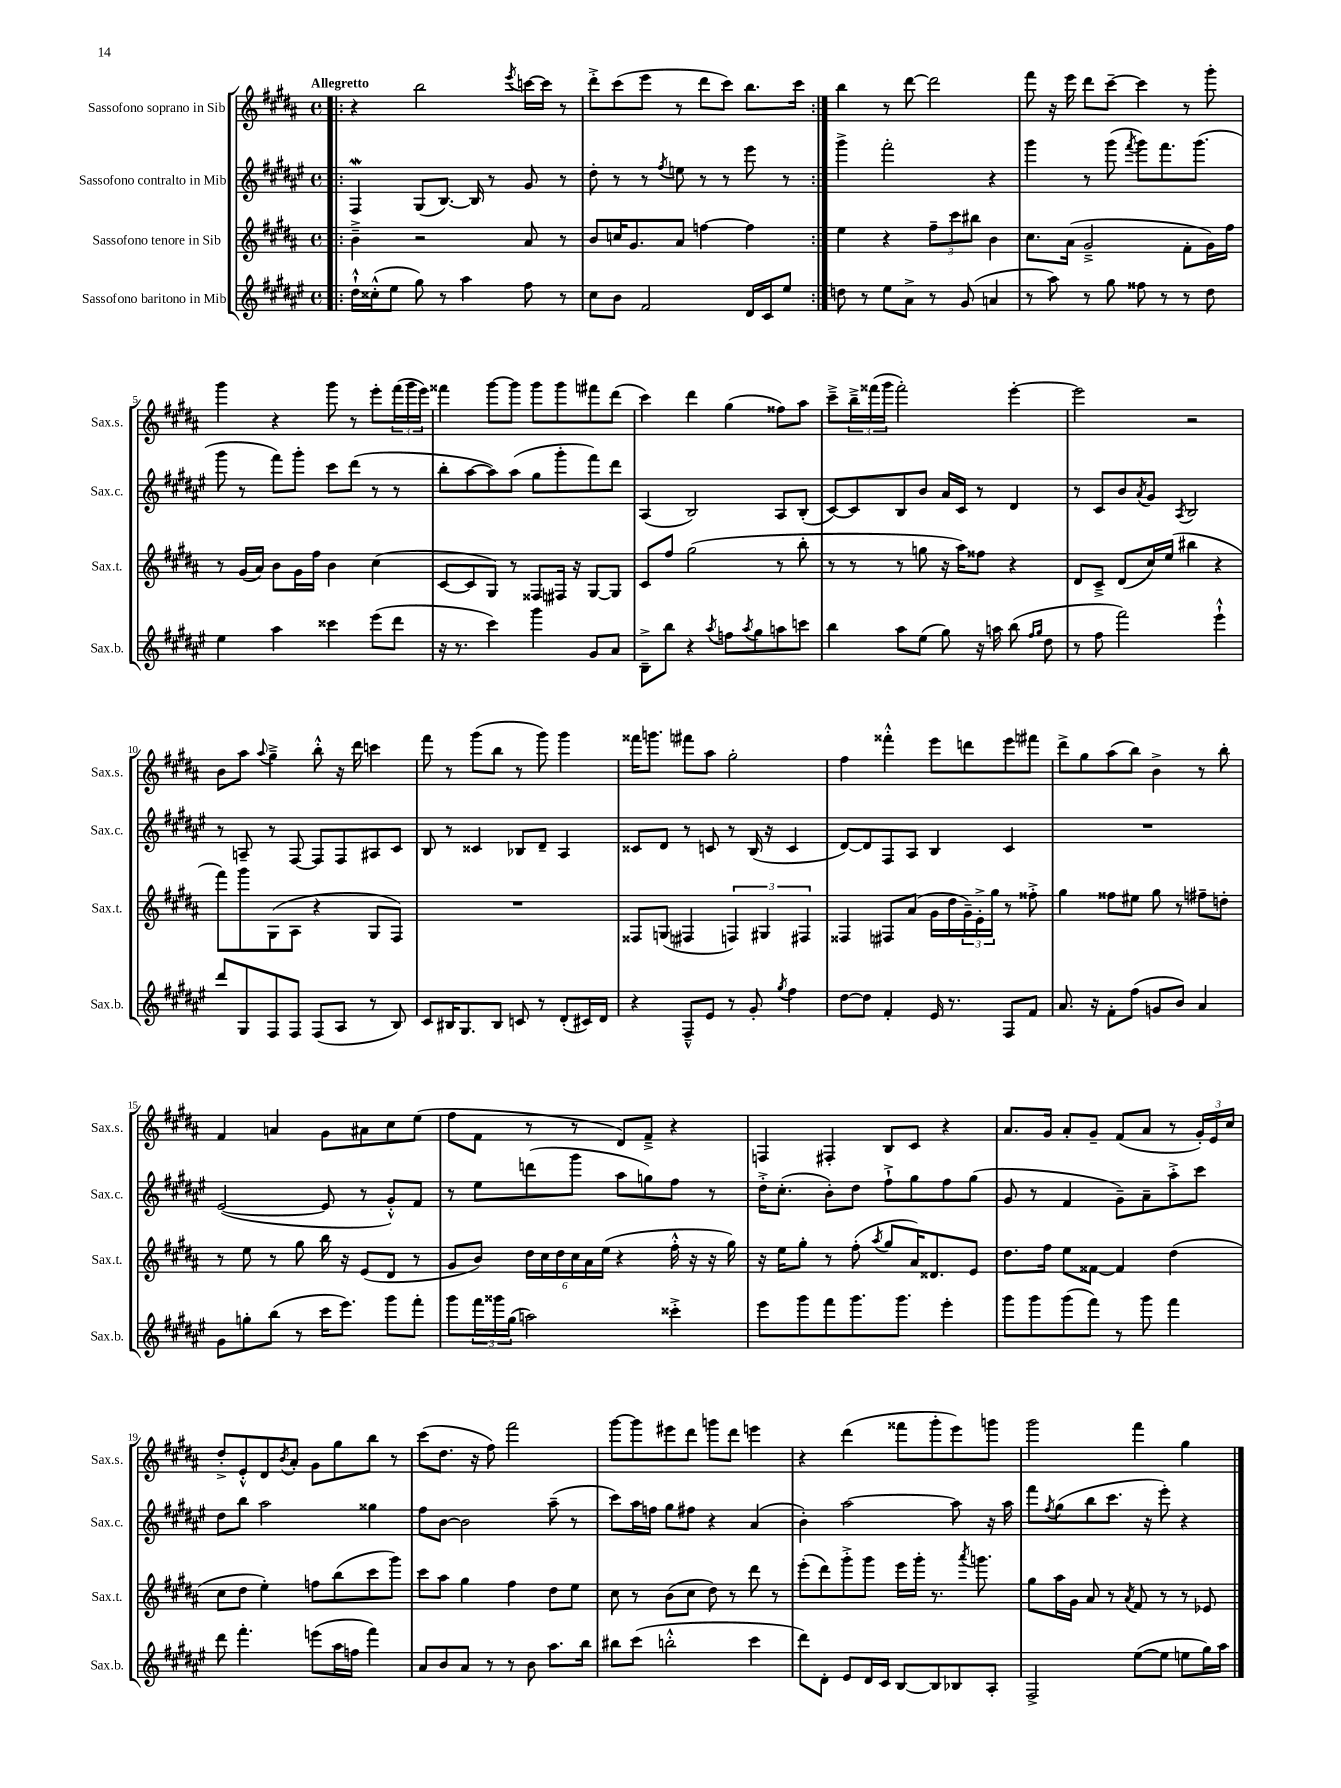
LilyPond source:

<<
\new StaffGroup <<
\new Staff = "s0" \with { instrumentName = "Sassofono soprano in Sib" shortInstrumentName = "Sax.s." } {
    \clef treble \key b \major \defaultTimeSignature \time 4/4 \tempo "Allegretto"
    \repeat volta 2 { \bar ".|:" r4 b''2 \acciaccatura { e'''8 } c'''16~ c'''16 r8 |
    dis'''8-.-> cis'''8( e'''8 r8 dis'''8 cis'''8) b''8. cis'''16 | }
    b''4 r8 dis'''8~ dis'''2 |
    fis'''8 r16 e'''16 dis'''8 cis'''8~-- cis'''4 r8 gis'''8-. |
    gis'''4 r4 gis'''8 r8 e'''8-. \tuplet 3/2 { fis'''16( gis'''16 e'''16) } |
    fisis'''4 gis'''8~ gis'''8 gis'''8 gis'''8 fis'''8 dis'''8( |
    cis'''4) dis'''4 gis''4( fisis''8) ais''8 |
    cis'''8---> \tuplet 3/2 { b''16---> fisis'''16( gis'''16 } fisis'''2-.) e'''4~-. |
    e'''2 r2 |
    b'8 ais''8 \appoggiatura { ais''8 } gis''4---> b''8-.-^ r16 dis'''16 c'''4 |
    fis'''8 r8 gis'''8( b''8 r8 gis'''8) gis'''4 |
    fisis'''16 g'''8. fis'''8 ais''8 gis''2-. |
    fis''4 fisis'''4-.-^ e'''8 d'''8 e'''8 fis'''8 |
    dis'''8-> gis''8 ais''8( b''8) b'4-> r8 b''8-. |
    fis'4 a'4 gis'8 ais'8 cis''8 e''8( |
    fis''8 fis'8 r8 r8 dis'8) fis'8---> r4 |
    f4 fis4-. b8 cis'8 r4 |
    ais'8. gis'16 ais'8-. gis'8-- fis'8( ais'8 r8 \tuplet 3/2 { gis'16-.) e'16 cis''16 } |
    dis''8-.-> e'8-.-^ dis'8 \acciaccatura { b'8 } ais'8-. gis'8 gis''8 b''8 r8 |
    cis'''8( dis''8. r16 fis''8) fis'''2 |
    gis'''8~ gis'''8 eis'''8 dis'''8 g'''8 dis'''8 e'''4 |
    r4 dis'''4( fisis'''8 gis'''8-. e'''8) g'''8 |
    gis'''2 fis'''4 gis''4 \bar "|." |
}
\new Staff = "s1" \with { instrumentName = "Sassofono contralto in Mib" shortInstrumentName = "Sax.c." } {
    \clef treble \key fis \major \defaultTimeSignature \time 4/4
    \repeat volta 2 { \bar ".|:" fis4\mordent gis8( b8.~) b16 r8 gis'8 r8 |
    dis''8-. r8 r8 \acciaccatura { fis''8 } e''8 r8 r8 eis'''8 r8 | }
    gis'''4-> fis'''2-. r4 |
    gis'''4 r8 gis'''8( \acciaccatura { fis'''8 } gis'''8) fis'''8. gis'''8.( |
    gis'''8 r8 fis'''8) gis'''8-. cis'''8 dis'''8( r8 r8 |
    b''8-. ais''8~ ais''8) ais''8( gis''8 gis'''8-. fis'''8) dis'''8 |
    ais4( b2) ais8 b8-.( |
    cis'8~) cis'8 b8 b'8 ais'16 cis'16 r8 dis'4 |
    r8 cis'8 b'8 \acciaccatura { ais'8 } gis'8 \acciaccatura { ais8 } b2 |
    r8 a8-- r8 fis8~ fis8 fis8 ais8 cis'8 |
    b8 r8 cisis'4 bes8 dis'8-- ais4 |
    cisis'8 dis'8 r8 c'8 r8 b16( r16 c'4 |
    dis'8~) dis'8 fis8 ais8 b4 cis'4 |
    R1 |
    eis'2~( eis'8 r8 gis'8-.-^) fis'8 |
    r8 eis''8 d'''8( gis'''8 ais''8 g''8) fis''8 r8 |
    dis''16-.-> cis''8.-.( b'8-.) dis''8 fis''8-!-> gis''8 fis''8 gis''8( |
    gis'8 r8 fis'4 gis'8--) ais'8-- ais''8-.-> cis'''8 |
    dis''8 b''8 ais''2 gisis''4 |
    fis''8 b'8~ b'2 ais''8--( r8 |
    cis'''8) ais''16 f''16 gis''8 fis''8 r4 ais'4( |
    b'4-.) ais''2~ ais''8 r16 ais''16 |
    fis'''8 \acciaccatura { fis''8 } gis''8( b''8 cis'''8. r16 eis'''8-.) r4 \bar "|." |
}
\new Staff = "s2" \with { instrumentName = "Sassofono tenore in Sib" shortInstrumentName = "Sax.t." } {
    \clef treble \key b \major \defaultTimeSignature \time 4/4
    \repeat volta 2 { \bar ".|:" b'4---> r2 ais'8 r8 |
    b'8 c''16 gis'8. ais'8 f''4~ f''4 | }
    e''4 r4 \tuplet 3/2 { fis''8-- cis'''8 bis''8 } b'4 |
    cis''8. ais'16( gis'2---> fis'8-. gis'16) fis''16 |
    r8 gis'16( ais'16) b'8 gis'16 fis''16 b'4 cis''4( |
    cis'8~ cis'8 gis8) r8 fisis8 fis16 r16 gis8~ gis8 |
    cis'8 fis''8 gis''2( r8 b''8-. |
    r8 r8 r8 g''8 r16 ais''16) fisis''8 r4 |
    dis'8 cis'8---> dis'8( cis''16) e''16( bis''4 r4 |
    fis'''8) gis'''8 gis8( ais8 r4 gis8 fis8) |
    R1 |
    fisis8 g8( fis4 \tuplet 3/2 { f4) gis4 fis4 } |
    fisis4 fis8 ais'8( gis'16 dis''16 \tuplet 3/2 { gis'16--) e'16-.-> gis''16 } r8 fisis''8-.-> |
    gis''4 fisis''8 eis''8 gis''8 r8 fis''8-- d''8-. |
    r8 e''8 r8 gis''8 b''16 r16 e'8( dis'8 r8 |
    gis'8 b'8) \tuplet 6/4 { dis''16 cis''16 dis''16 cis''16 ais'16 e''16( } r4 fis''16-.-^ r16 r16 gis''16) |
    r16 e''16 gis''8-. r8 fis''8-.( \acciaccatura { ais''8 } gis''8 ais'16) disis'8. e'8 |
    dis''8. fis''16 e''8 fisis'8~ fisis'4 dis''4( |
    cis''8 dis''8 e''4-.) f''8 b''8( cis'''8 gis'''8) |
    cis'''8 ais''8 gis''4 fis''4 dis''8 e''8 |
    cis''8 r8 b'8( cis''8 dis''8) r8 dis'''8 r8 |
    e'''8-.( dis'''8) gis'''8-.-> gis'''8 e'''16 gis'''16-. r8. \acciaccatura { ais'''8 } g'''8. |
    gis''8 ais''16 gis'16 ais'8 r8 \acciaccatura { ais'8 } fis'8 r8 r8 ees'8 \bar "|." |
}
\new Staff = "s3" \with { instrumentName = "Sassofono baritono in Mib" shortInstrumentName = "Sax.b." } {
    \clef treble \key fis \major \defaultTimeSignature \time 4/4
    \repeat volta 2 { \bar ".|:" dis''16-!-^ cisis''16-.-^( eis''8 gis''8) r8 ais''4 fis''8 r8 |
    cis''8 b'8 fis'2 dis'16 cis'16 eis''8 | }
    d''8 r8 eis''8 ais'8-> r8 gis'8( a'4 |
    r8 ais''8) r8 gis''8 fisis''8 r8 r8 dis''8 |
    eis''4 ais''4 cisis'''4 eis'''8( dis'''8 |
    r16 r8. cis'''4) gis'''4 gis'8 ais'8 |
    b8---> b''8 r4 \acciaccatura { ais''8 } f''8 \acciaccatura { ais''8 } gis''8 a''8 c'''8 |
    b''4 ais''8 eis''8( gis''8) r16 a''16 b''8( \grace { fis''16 gis''16 } dis''8 |
    r8 fis''8 fis'''2) eis'''4-!-^ |
    dis'''8 gis8 fis8 fis8 fis8( ais8 r8 b8) |
    cis'8 bis16 gis8. bis8 c'8 r8 dis'8-.( cis'16) dis'16 |
    r4 fis8---^ eis'8 r8 gis'8-. \acciaccatura { gis''8 } fis''4 |
    dis''8~ dis''8 fis'4-. eis'16 r8. fis8 fis'8 |
    ais'8. r16 fis'8-. fis''8( g'8 b'8) ais'4 |
    gis'8 g''8-. b''8( r8 cis'''16 eis'''8.) gis'''8 fis'''8-. |
    gis'''8 \tuplet 3/2 { fis'''16 gisis'''16 gis''16( } a''2) cisis'''4-.-> |
    eis'''8 gis'''8 fis'''8 gis'''8. gis'''8. eis'''4-. |
    gis'''8 gis'''8 gis'''8( fis'''8) r8 gis'''8 fis'''4 |
    dis'''8 fis'''4.-. e'''8( ais''16 f''16 fis'''4) |
    ais'8 b'8 ais'8 r8 r8 b'8 ais''8. b''16 |
    bis''8 cis'''8( b''2-.-^ cis'''4 |
    dis'''8) dis'8-. eis'8 dis'16 cis'16 b8~ b8 bes8 ais8-. |
    fis2-> eis''8~( eis''8 e''8 gis''16) ais''16 \bar "|." |
}
>>
>>
